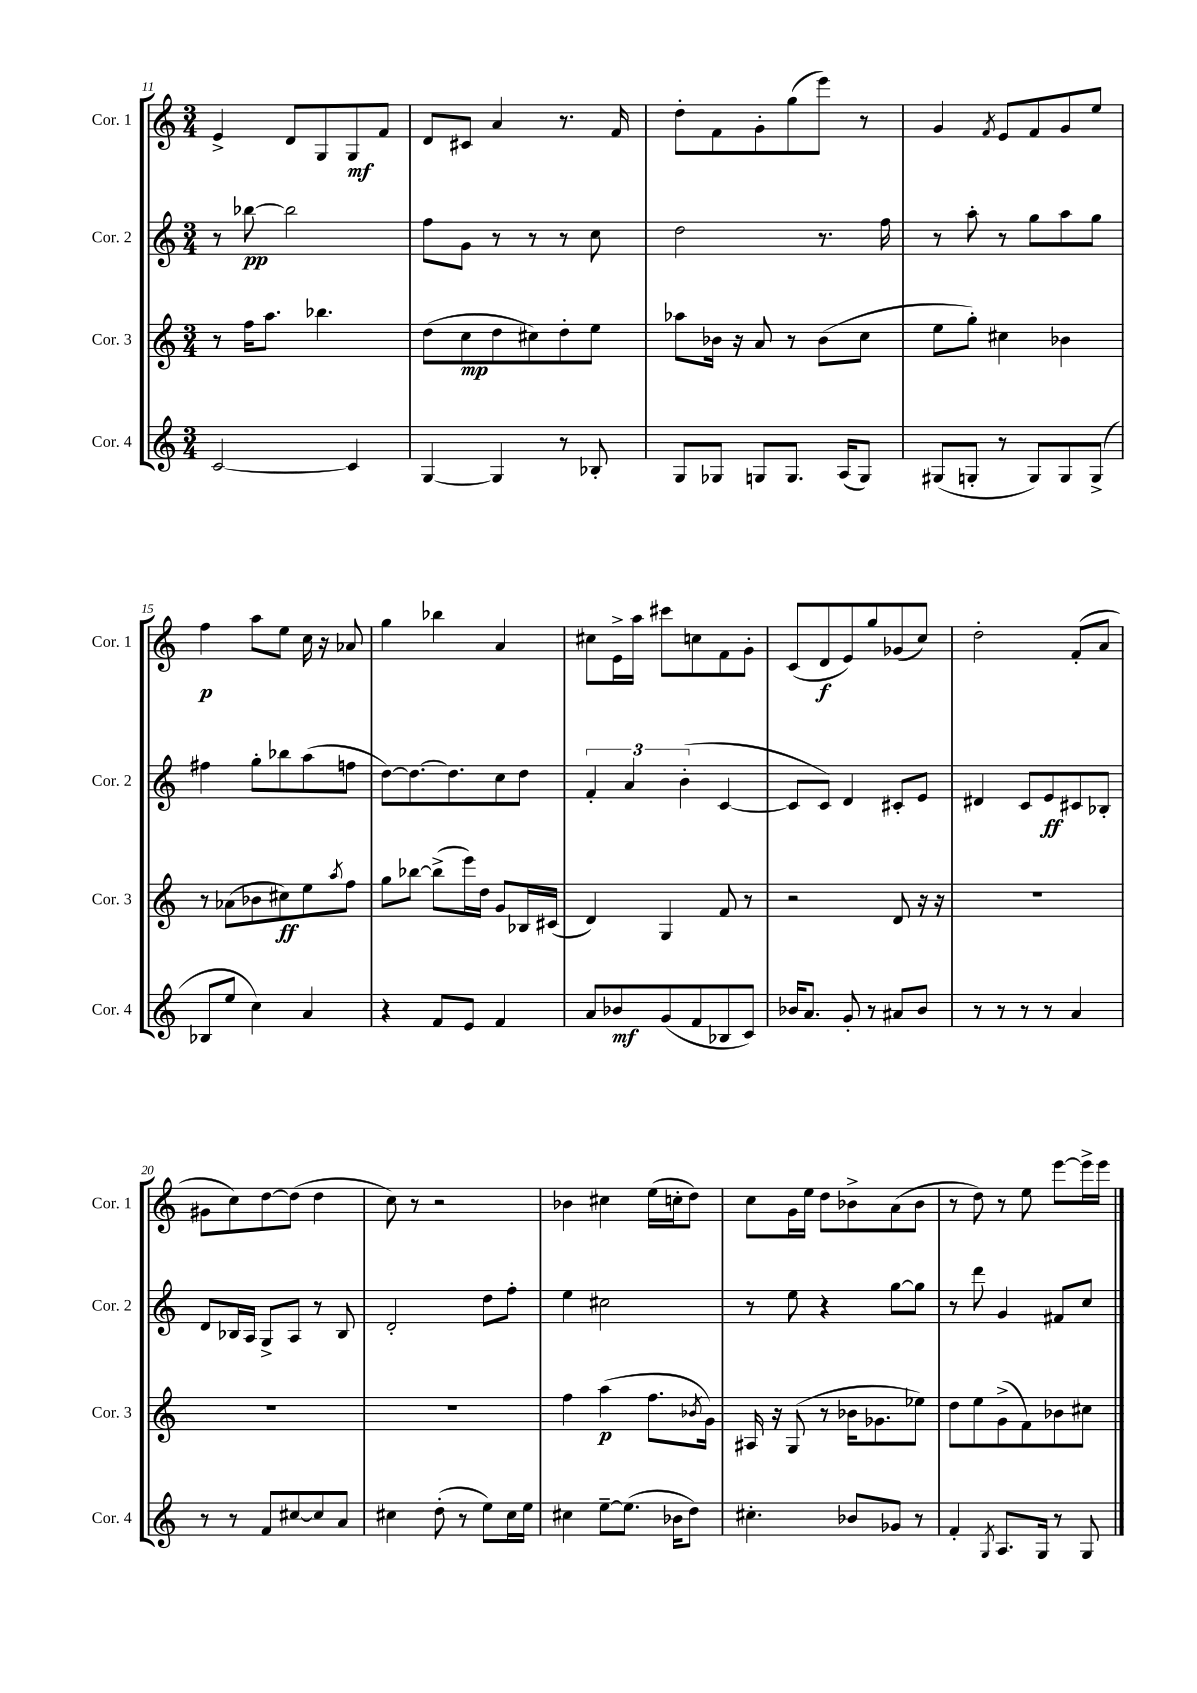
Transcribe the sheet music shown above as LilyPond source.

<<
\new StaffGroup <<
\new Staff = "s0" \with { instrumentName = "Cor. 1" shortInstrumentName = "Cor. 1" } {
    \clef treble \key c \major \numericTimeSignature \time 3/4
    e'4-> d'8 g8 g8\mf f'8 |
    d'8 cis'8 a'4 r8. f'16 |
    d''8-. f'8 g'8-. g''8( e'''8) r8 |
    g'4 \acciaccatura { f'8 } e'8 f'8 g'8 e''8 |
    f''4\p a''8 e''8 c''16 r16 aes'8 |
    g''4 bes''4 a'4 |
    cis''8 e'16-> a''16 cis'''8 c''8 f'8 g'8-. |
    c'8( d'8\f e'8) g''8 ges'8( c''8) |
    d''2-. f'8-.( a'8 |
    gis'8 c''8) d''8~ d''8( d''4 |
    c''8) r8 r2 |
    bes'4 cis''4 e''16( c''16-. d''8) |
    c''8 g'16 e''16 d''8 bes'8-> a'8( bes'8 |
    r8 d''8) r8 e''8 e'''8~ e'''16-> e'''16 \bar "|." |
}
\new Staff = "s1" \with { instrumentName = "Cor. 2" shortInstrumentName = "Cor. 2" } {
    \clef treble \key c \major \numericTimeSignature \time 3/4
    r8 bes''8~\pp bes''2 |
    f''8 g'8 r8 r8 r8 c''8 |
    d''2 r8. f''16 |
    r8 a''8-. r8 g''8 a''8 g''8 |
    fis''4 g''8-. bes''8 a''8( f''8 |
    d''8~) d''8.~ d''8. c''8 d''8 |
    \tuplet 3/2 { f'4-. a'4 b'4-.( } c'4~ |
    c'8 c'8) d'4 cis'8-. e'8 |
    dis'4 c'8 e'8\ff cis'8 bes8-. |
    d'8 bes16 a16 g8-> a8 r8 bes8 |
    d'2-. d''8 f''8-. |
    e''4 cis''2 |
    r8 e''8 r4 g''8~ g''8 |
    r8 d'''8 g'4 fis'8 c''8 \bar "|." |
}
\new Staff = "s2" \with { instrumentName = "Cor. 3" shortInstrumentName = "Cor. 3" } {
    \clef treble \key c \major \numericTimeSignature \time 3/4
    r8 f''16 a''8. bes''4. |
    d''8( c''8\mp d''8 cis''8) d''8-. e''8 |
    aes''8 bes'16 r16 a'8 r8 bes'8( c''8 |
    e''8 g''8-.) cis''4 bes'4 |
    r8 aes'8( bes'8 cis''8\ff) e''8 \acciaccatura { a''8 } f''8 |
    g''8 bes''8~ bes''8->( e'''16) d''16 g'8 bes16 cis'16( |
    d'4) g4 f'8 r8 |
    r2 d'8 r16 r16 |
    R2. |
    R2. |
    R2. |
    f''4 a''4\p( f''8. \acciaccatura { bes'8 } g'16) |
    ais16 r16 g8( r8 bes'16 ges'8. ees''8) |
    d''8 e''8 g'8->( f'8) bes'8 cis''8 \bar "|." |
}
\new Staff = "s3" \with { instrumentName = "Cor. 4" shortInstrumentName = "Cor. 4" } {
    \clef treble \key c \major \numericTimeSignature \time 3/4
    c'2~ c'4 |
    g4~ g4 r8 bes8-. |
    g8 ges8 g8 g8. a16( g8) |
    gis8( g8-. r8 g8) g8 g8->( |
    bes8 e''8 c''4) a'4 |
    r4 f'8 e'8 f'4 |
    a'8 bes'8\mf g'8( f'8 bes8 c'8) |
    bes'16 a'8. g'8-. r8 ais'8 bes'8 |
    r8 r8 r8 r8 a'4 |
    r8 r8 f'8 cis''8~ cis''8 a'8 |
    cis''4 d''8-.( r8 e''8) cis''16 e''16 |
    cis''4 e''8~-- e''8.( bes'16 d''8) |
    cis''4.-. bes'8 ges'8 r8 |
    f'4-. \acciaccatura { g8 } a8. g16 r8 g8 \bar "|." |
}
>>
>>
\layout { \context { \Score currentBarNumber = #11 } }
